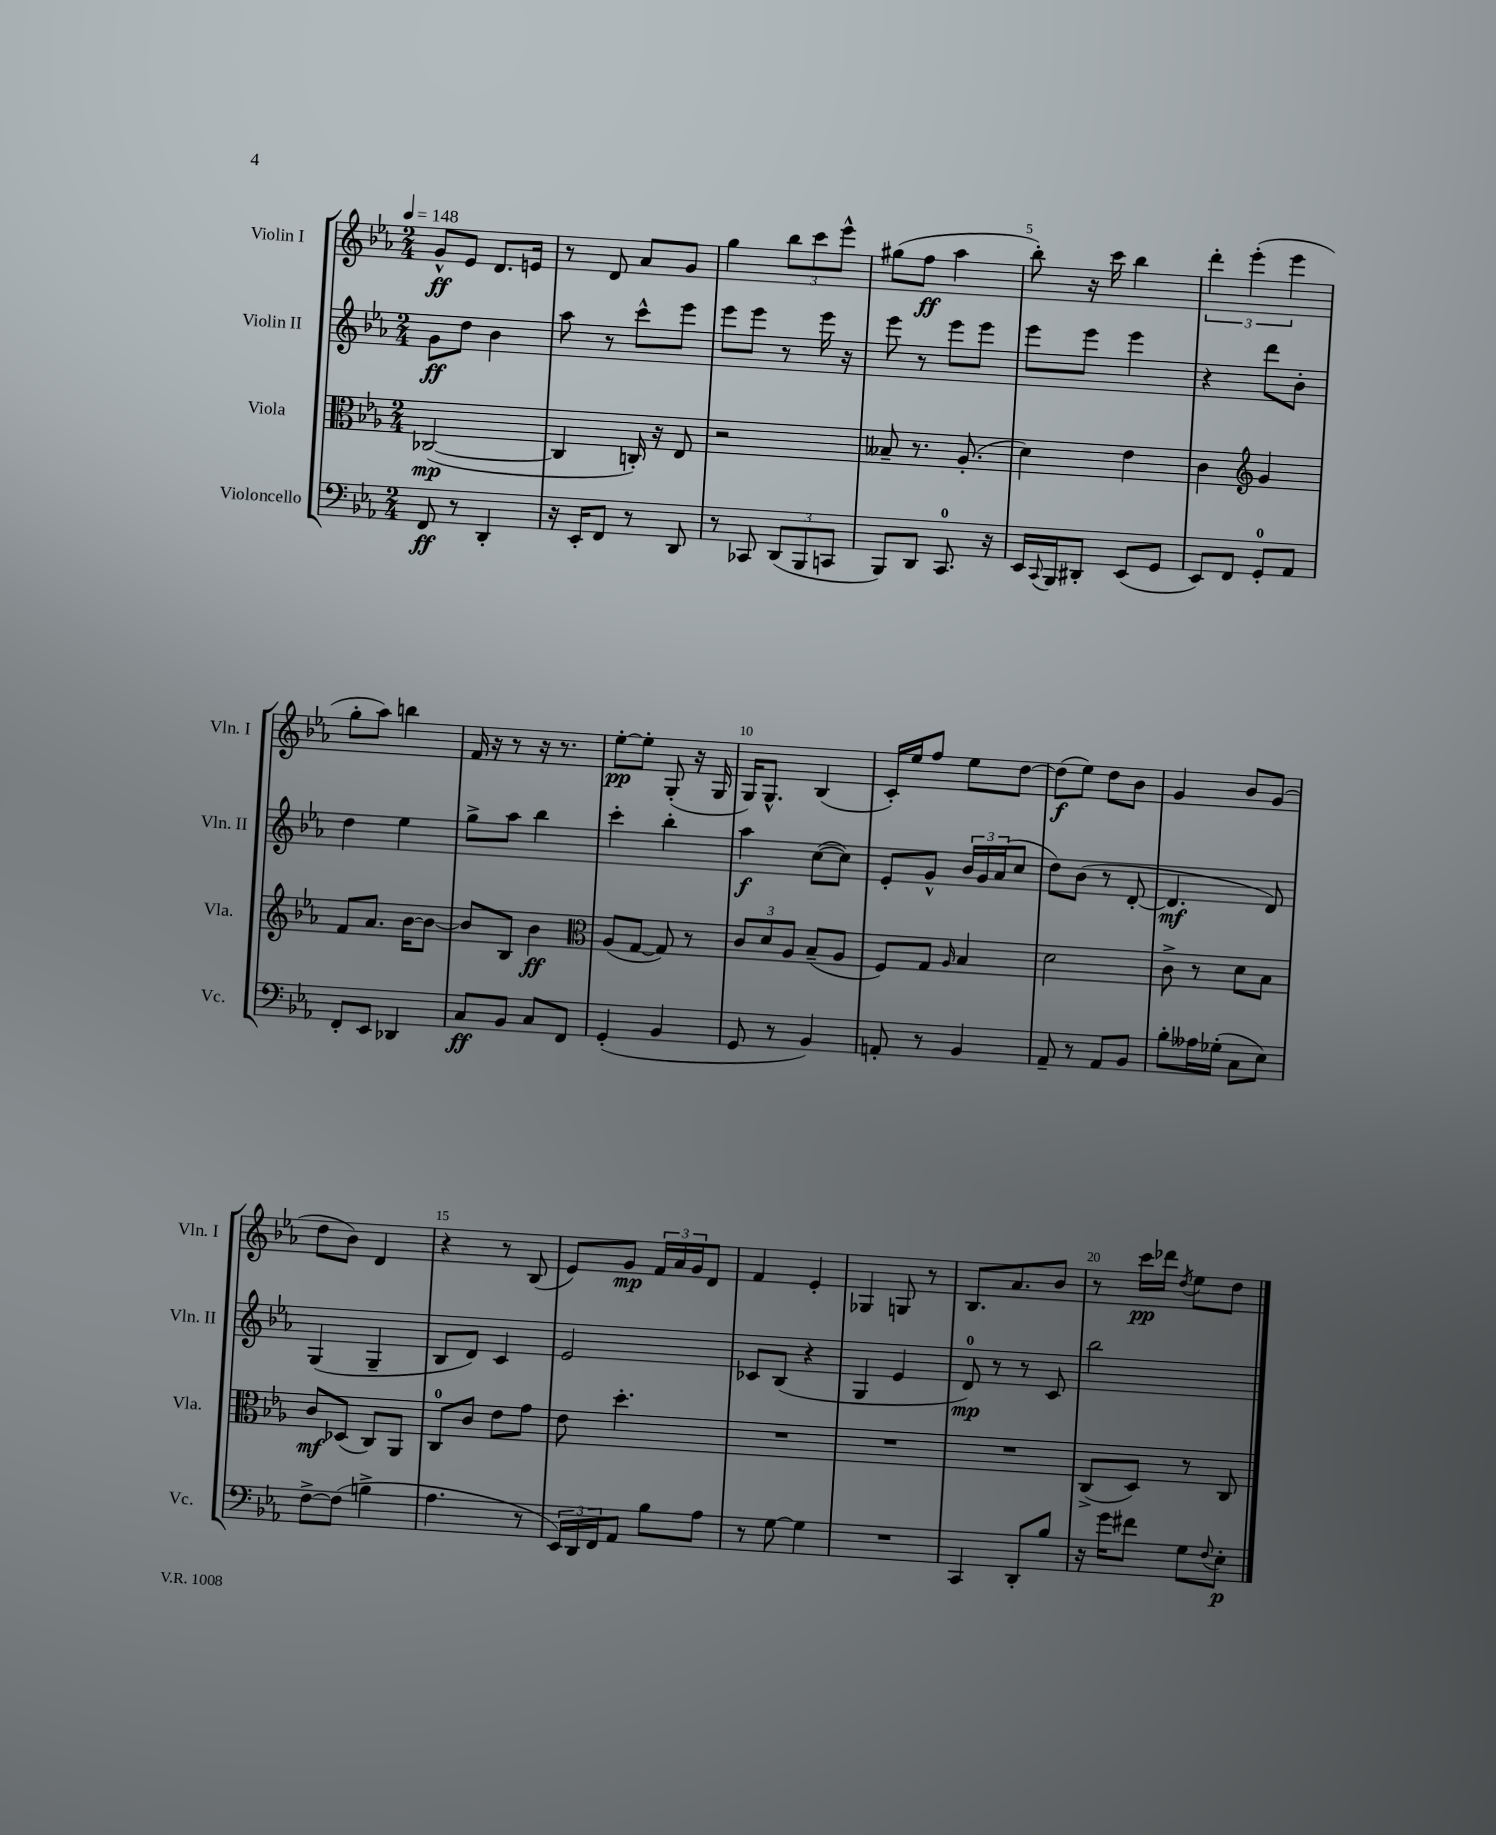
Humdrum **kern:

**kern	**kern	**kern	**kern
*staff4	*staff3	*staff2	*staff1
*clefF4	*clefC3	*clefG2	*clefG2
*k[b-e-a-]	*k[b-e-a-]	*k[b-e-a-]	*k[b-e-a-]
*M2/4	*M2/4	*M2/4	*M2/4
*MM148	*MM148	*MM148	*MM148
8FF	([2C-	8g	8g^^
8r	.	8dd	8e-
4DD'	.	4b-	8.d
.	.	.	16e
=	=	=	=
16r	4C-]	8aa-	8r
16EE-'	.	.	.
8FF	.	8r	8d
8r	16C')	8ccc^^	8a-
.	16r	.	.
8DD	8E-	8eee-	8g
=	=	=	=
8r	2r	8eee-	4gg
8CC-	.	8eee-	.
(12DD	.	8r	12bb-
12BBB-	.	.	12ccc
.	.	16eee-	.
12CC	.	.	12eee-^^
.	.	16r	.
=	=	=	=
8BBB-)	8B--~	8eee-	(8gg#
8DD	8.r	8r	8ff
8.CC	.	8eee-	4aa-
.	(8.A-'	.	.
.	.	8eee-	.
16r	.	.	.
=	=	=	=
16EE-	4d)	8eee-	8bb-')
8qqCC	.	.	.
16BBB-	.	.	.
8DD#'	.	8eee-	16r
.	.	.	16ccc
(8EE-	4e-	4eee-	4bb-
8GG	.	.	.
=	=	=	=
8EE-)	4c	4r	6ddd'
8FF	.	.	.
.	.	.	(6eee-'
*	*clefG2	*	*
8GG'	4g	8ddd	.
.	.	.	6eee-
8AA-	.	8b-'	.
=	=	=	=
8FF'	8f	4dd	8gg'
8EE-	8.a-	.	8aa-)
4DD-	.	4ee-	4bb
.	[16b-	.	.
.	8b-_	.	.
=	=	=	=
8C	8b-]	8gg^	16f
.	.	.	16r
8BB-	8B-	8aa-	8r
8C	4b-	4bb-	16r
.	.	.	8.r
8FF	.	.	.
=	=	=	=
*	*clefC3	*	*
(4GG'	(8A-	4ccc'	[8ee-'
.	[8G	.	8ee-']
4BB-	8G])	4bb-'	(8G'
.	8r	.	16r
.	.	.	16G
=	=	=	=
8GG	12c	4aa-	16G)
.	.	.	8.G^^
.	12d	.	.
8r	.	.	.
.	12A-	.	.
4BB-)	(8B-~	([8cc	(4B-
.	8A-	8cc])	.
=	=	=	=
8AA'	8F)	8e-'	16c')
.	.	.	16ee-
8r	8G	8g^^	8ff
.	16qqA-	.	.
4BB-	4B-	24b-	8ee-
.	.	24g	.
.	.	(24a-	.
.	.	8cc	[8dd
=	=	=	=
8AA-~	2d	8dd)	(8dd]
8r	.	(8b-	8ee-)
8AA-	.	8r	8dd
8BB-	.	[8d'	8b-
=	=	=	=
8B-'	8c^	4.d]	4g
16A--	8r	.	.
(16G-'	.	.	.
8C	8d	.	8b-
8E-)	8B-	8d)	(8g
=	=	=	=
[8F^	8c	(4G	8dd
(8F]	(8D-	.	8b-)
4B^	8C)	4G~	4d
.	8AA-	.	.
=	=	=	=
4.A-	8C	8B-	4r
.	8c	8d)	.
.	8e-	4c	8r
8r	8g	.	(8B-
=	=	=	=
24EE-)	8e-	2e-	8e-)
24DD	.	.	.
24FF	.	.	.
8AA-	4.dd'	.	8g
8B-	.	.	24f
.	.	.	24a-
.	.	.	24g
8A-	.	.	8d
=	=	=	=
8r	2r	8c-	4f
[8G	.	(8B-	.
4G]	.	4r	4e-'
=	=	=	=
2r	2r	4G	4G-
.	.	4e-	8G
.	.	.	8r
=	=	=	=
4CC	2r	8d)	8.B-
.	.	8r	.
.	.	.	8.a-
8DD'	.	8r	.
8B-	.	8c	8b-
=	=	=	=
16r	(8C^	2bb-	8r
16g	.	.	.
8f#	8D)	.	16ccc
.	.	.	16ddd-
.	.	.	8qdd
8G	8r	.	8ee-
8qqF	.	.	.
8E-'	8C	.	8dd
==	==	==	==
*-	*-	*-	*-
